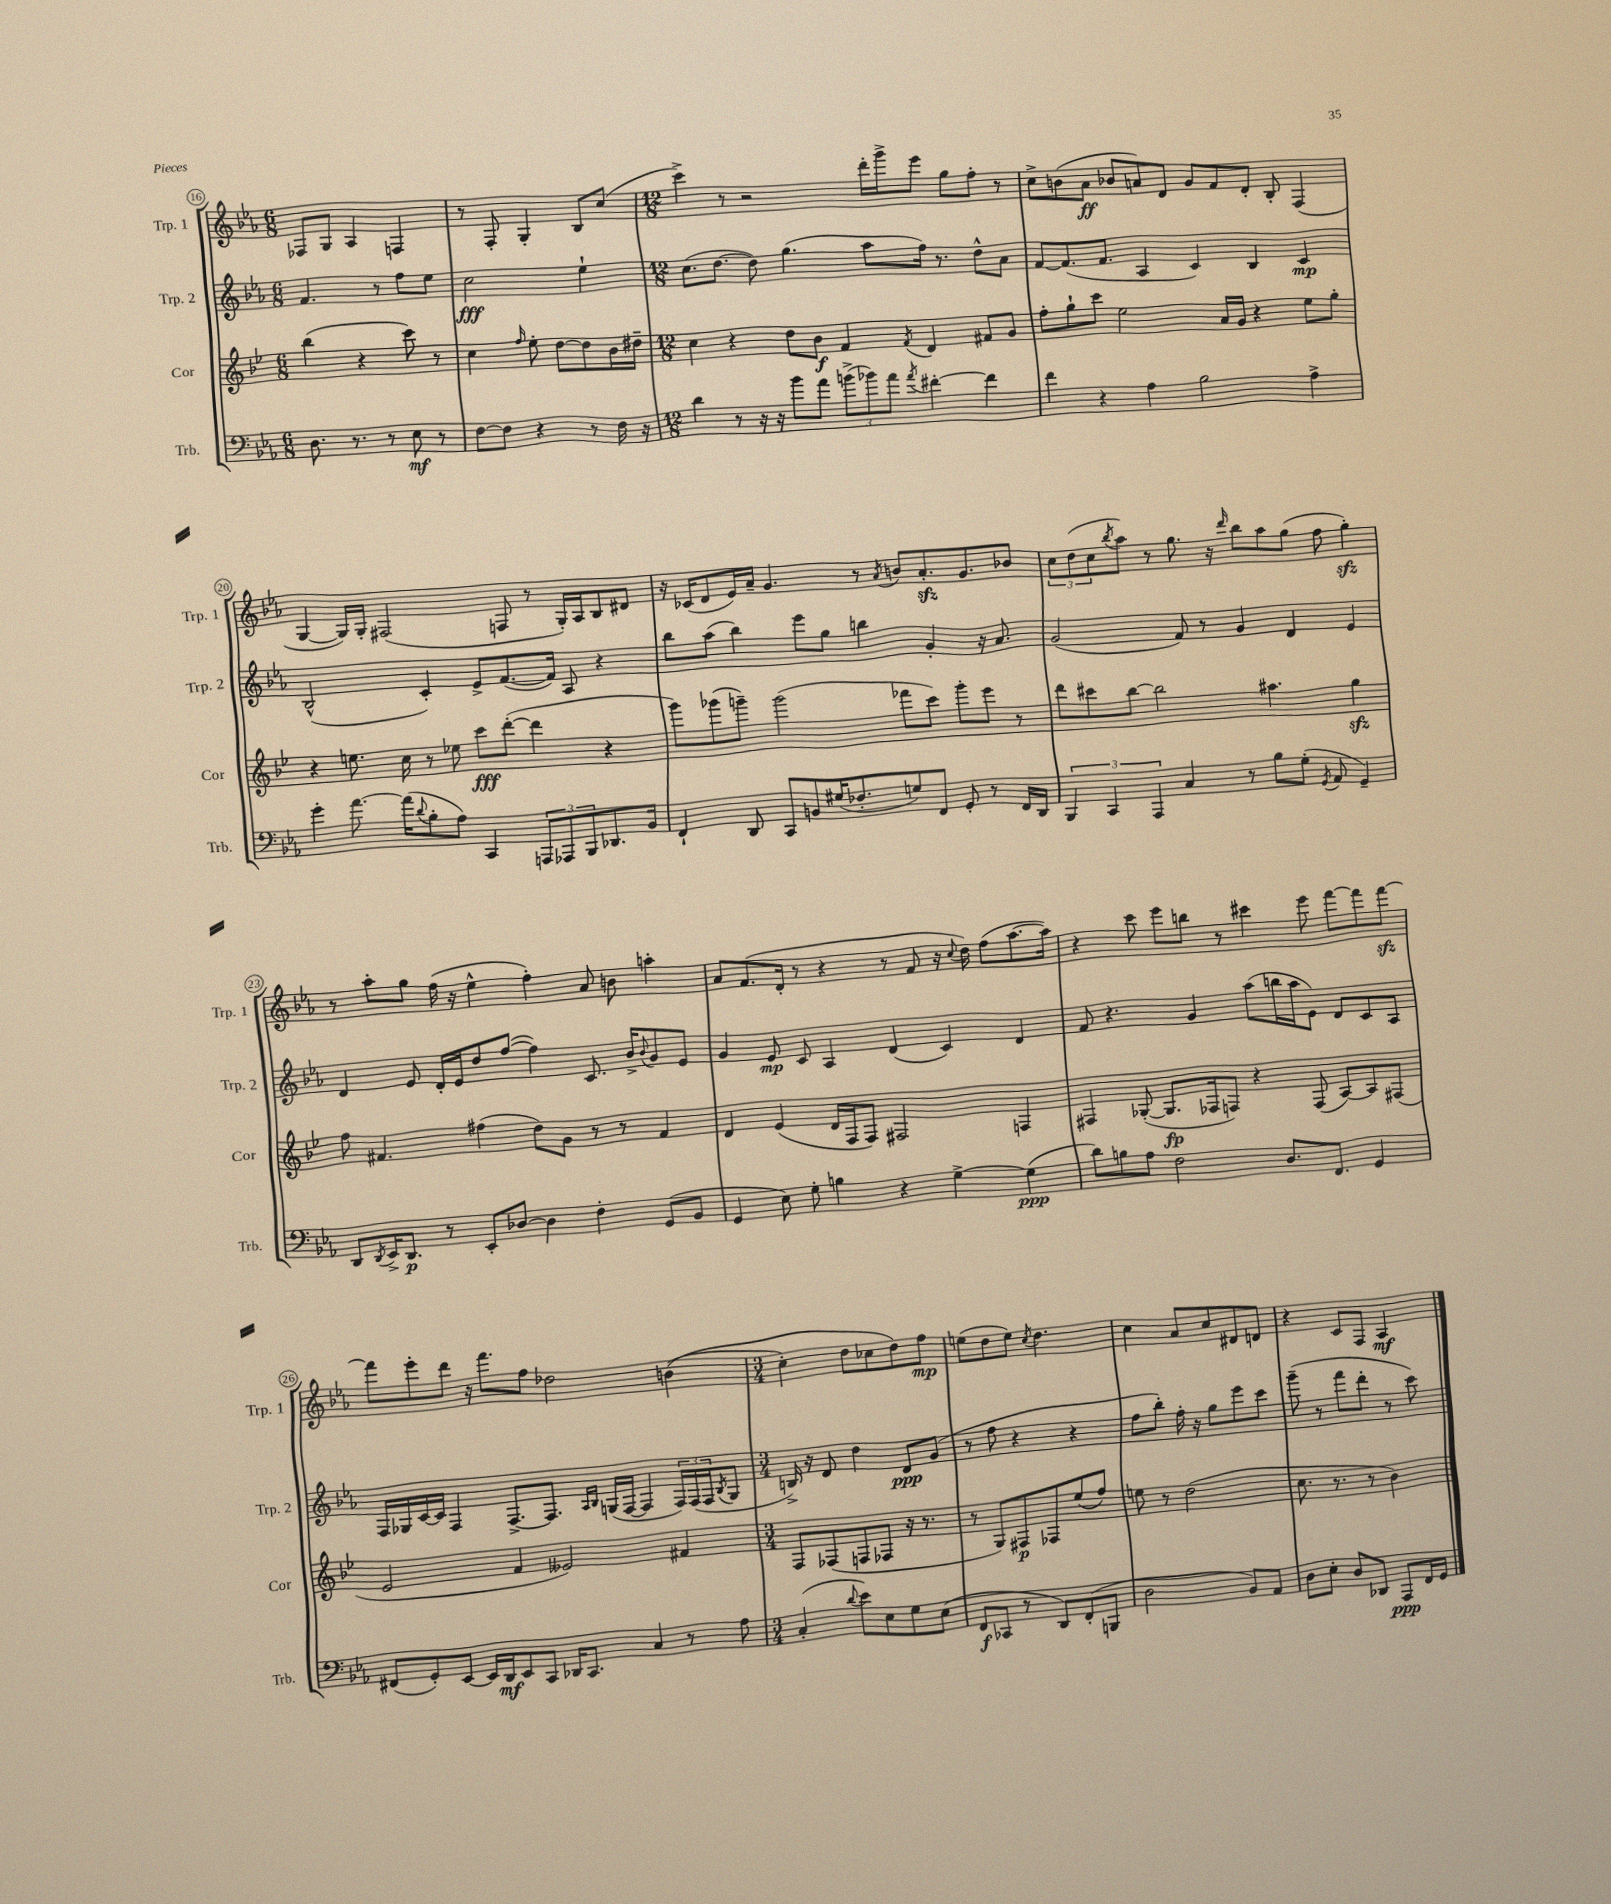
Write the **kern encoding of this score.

**kern	**kern	**kern	**kern
*staff4	*staff3	*staff2	*staff1
*clefF4	*clefG2	*clefG2	*clefG2
*k[b-e-a-]	*k[b-e-]	*k[b-e-a-]	*k[b-e-a-]
*M6/8	*M6/8	*M6/8	*M6/8
8.D	(4bb-	4.f	8F-
.	.	.	8G
8.r	.	.	.
.	4r	.	4A-
8r	.	8r	.
8E-	8ccc)	8ff	4F
8r	8r	8ee-	.
=	=	=	=
[8F	4cc	2cc	8r
8F]	.	.	8F'
.	16qqff	.	.
4r	8ee-'	.	4G'
.	[8dd	.	.
8r	8dd]	4ee-`	8B-
16F	16b-	.	(8cc
16r	16dd#~	.	.
=	=	=	=
*M12/8	*M12/8	*M12/8	*M12/8
4d	4cc	(8.cc	4ccc^)
.	.	[8.dd	.
8r	4r	.	8r
16r	.	8dd])	2r
16r	.	.	.
8b-	8dd	(4.gg	.
8a-	8b-	.	.
(12b^	4f	.	.
12b-)	.	.	.
.	.	8aa-	16ddd'
12a-	.	.	.
.	.	.	16ggg^
8qa-	8qf	.	.
[4f#'	4d	16ff)	8eee-
.	.	8.r	.
.	.	.	8gg
4f#]	8f#	8dd^^	8ff'
.	8g	8a-	8r
=	=	=	=
4f	8ff'	[8f	8cc^
.	8gg`	(8.f]	(8b
4r	8ccc	.	8a-
.	.	8.f	.
.	2ee-	.	8b-
4A-	.	4A-	8a)
.	.	.	8d
2B-	.	4c)	8g
.	16a	.	8f
.	16g	.	.
.	4r	4B-	8d'
.	.	.	8B-'
4A-^	8ee-	4c	(4F
.	8gg'	.	.
=	=	=	=
4g'	4r	(2B-^^	[4G
[8.a-	8.ee	.	16G])
.	.	.	16G'
.	.	.	(2F#
(16a-]	16cc	.	.
8qqd	.	.	.
8B-'	8r	4c')	.
8A-)	8ee-	.	.
4CC	8ccc	8e-^	.
.	([8ddd'	([8.f	8F
12AAA	4ddd]	.	8r
.	.	16f])	.
12AAA-	.	.	.
.	.	8A-	16G')
12BBB-	.	.	.
.	.	.	16A-
8.DD-	4r	4r	8B-
.	.	.	8d#
16BB-	.	.	.
=	=	=	=
4FF`	8ggg)	8bb-	16r
.	.	.	(16c-
.	(8ggg-	(8aa-	8d
8DD	8ggg~)	4bb-)	16e-)
.	.	.	16a-~
8CC	(2ggg	.	4.g
8BB	.	8eee-	.
(16G#	.	8gg	.
8.F-'	.	.	.
.	.	4bb	8r
.	.	.	8qa-
8G)	8fff-	.	8b
8FF	8ccc)	4g'	8.a-'
8GG'	8ggg'	.	.
.	.	.	8.g
8r	8eee-	16r	.
.	.	8.a-	.
16FF	8r	.	8b-
16DD	.	.	.
=	=	=	=
6BBB-	8ddd	(2g	12cc
.	.	.	(12dd
.	8ccc#	.	.
6CC	.	.	12cc
.	.	.	8qbb-
.	[8bb-	.	8aa-)
6AAA-	.	.	.
.	2bb-]	.	8r
4C	.	8f)	8.gg
.	.	8r	.
.	.	.	16r
.	.	.	16qqddd
8r	.	4g	8bb-
8B-	4.aa#	.	8aa-
(8G'	.	4d	(8gg
8qGG	.	.	.
8AA-	.	.	8ff
4GG~)	4gg	4e-	4gg')
=	=	=	=
8DD	8ff	4d	8r
8qDD	.	.	.
16EE-^	4.f#	.	8aa-'
8.DD	.	.	.
.	.	8e-	8gg
8r	.	16d'	(16ff
.	.	16e-	16r
8EE-'	(4ff#	8dd	4ee-^^
[8D-	.	([8ff	.
4D-]	8dd)	4ff])	4ff')
.	8g	.	.
4F'	8r	8.c	8a-
.	8r	.	8b
.	.	16b-^	.
.	.	8qqb-	.
(8GG	4f#	8g	4aa'
8BB-	.	8e-	.
=	=	=	=
4GG	4d	4g	8a-
.	.	.	(8.f
8E-)	(4e-	8e-	.
.	.	.	16d'
8G'	.	8c	8r
4B	16d	4A-	4r
.	16F	.	.
.	8F)	.	.
4r	2F#	(4d	8r
.	.	.	8f
[4G^	.	4c)	16r
.	.	.	8qqcc
.	.	.	16dd)
.	.	.	(8ff
(4G]	4F	4d	[8.aa-
.	.	.	16aa-])
=	=	=	=
8d)	4F#	8f	4r
8B	.	4.r	.
8A-	([8G-'	.	8ccc
2F	8.G-]	.	8eee-
.	.	4g	8bb
.	16F-	.	.
.	8F)	.	8r
.	4r	(8aa-	4ccc#
8.D	.	16bb	.
.	.	16aa-	.
.	(8F	8e-)	8eee-
8.FF	.	.	.
.	[8A)	8d	[8fff
4GG	8A]	8c	8fff]
.	(8F#	8A-	[8fff
=	=	=	=
(8FF#	2e-	16F	8fff]
.	.	16G-	.
8GG')	.	[16c	8eee-'
.	.	16c]	.
[8EE-	.	4F	8ddd
16EE-]	.	.	16r
16DD	.	.	8.fff
8EE-	4f	[8.F^	.
8CC	.	.	8ff
.	.	8.F]	.
16DD-	2e--)	.	2dd-
8.CC	.	.	.
.	.	16qqA-	.
.	.	16qqB-	.
.	.	(16G	.
.	.	[16F	.
4C	.	4F]	.
8r	4f#	24F)	&((4b
.	.	(24F	.
.	.	24F	.
.	.	8qB-	.
8A-	.	8G	.
=	=	=	=
*M3/4	*M3/4	*M3/4	*M3/4
(4C'	8F	16B^)	4cc')
.	.	16r	.
.	(8F-	8d	.
8qqd	.	.	.
8e-)	8F	4dd	8dd
8E-	8F-	.	8cc-
8G	16r	8d	8dd&)
.	8.r	.	.
(8E-	.	(8g	8ff
=	=	=	=
8FF	8r	8r	(8ee
8CC-	8G)	8ff	8dd
8r	8F#	4r	8ee)
.	.	.	8qcc
8DD)	8F-	.	4.dd
(8FF'	(8ee-	4r	.
8BBB	8ff)	.	.
=	=	=	=
2D	8ee	8ff	4cc
.	8r	8bb-')	.
.	(2dd	16ff'	8a-
.	.	16r	.
.	.	8gg	8cc
8BB-)	.	8eee-	8d#
8AA-	.	8ccc	8d
=	=	=	=
8D	8.cc	(8ggg~	4r
8E-'	.	8r	.
.	8.r	.	.
8D	.	8fff	8c
8DD-	8r	8ddd'	8F
8AAA-	4b-)	8r	4A-
16FF	.	8ccc)	.
16GG	.	.	.
==	==	==	==
*-	*-	*-	*-
